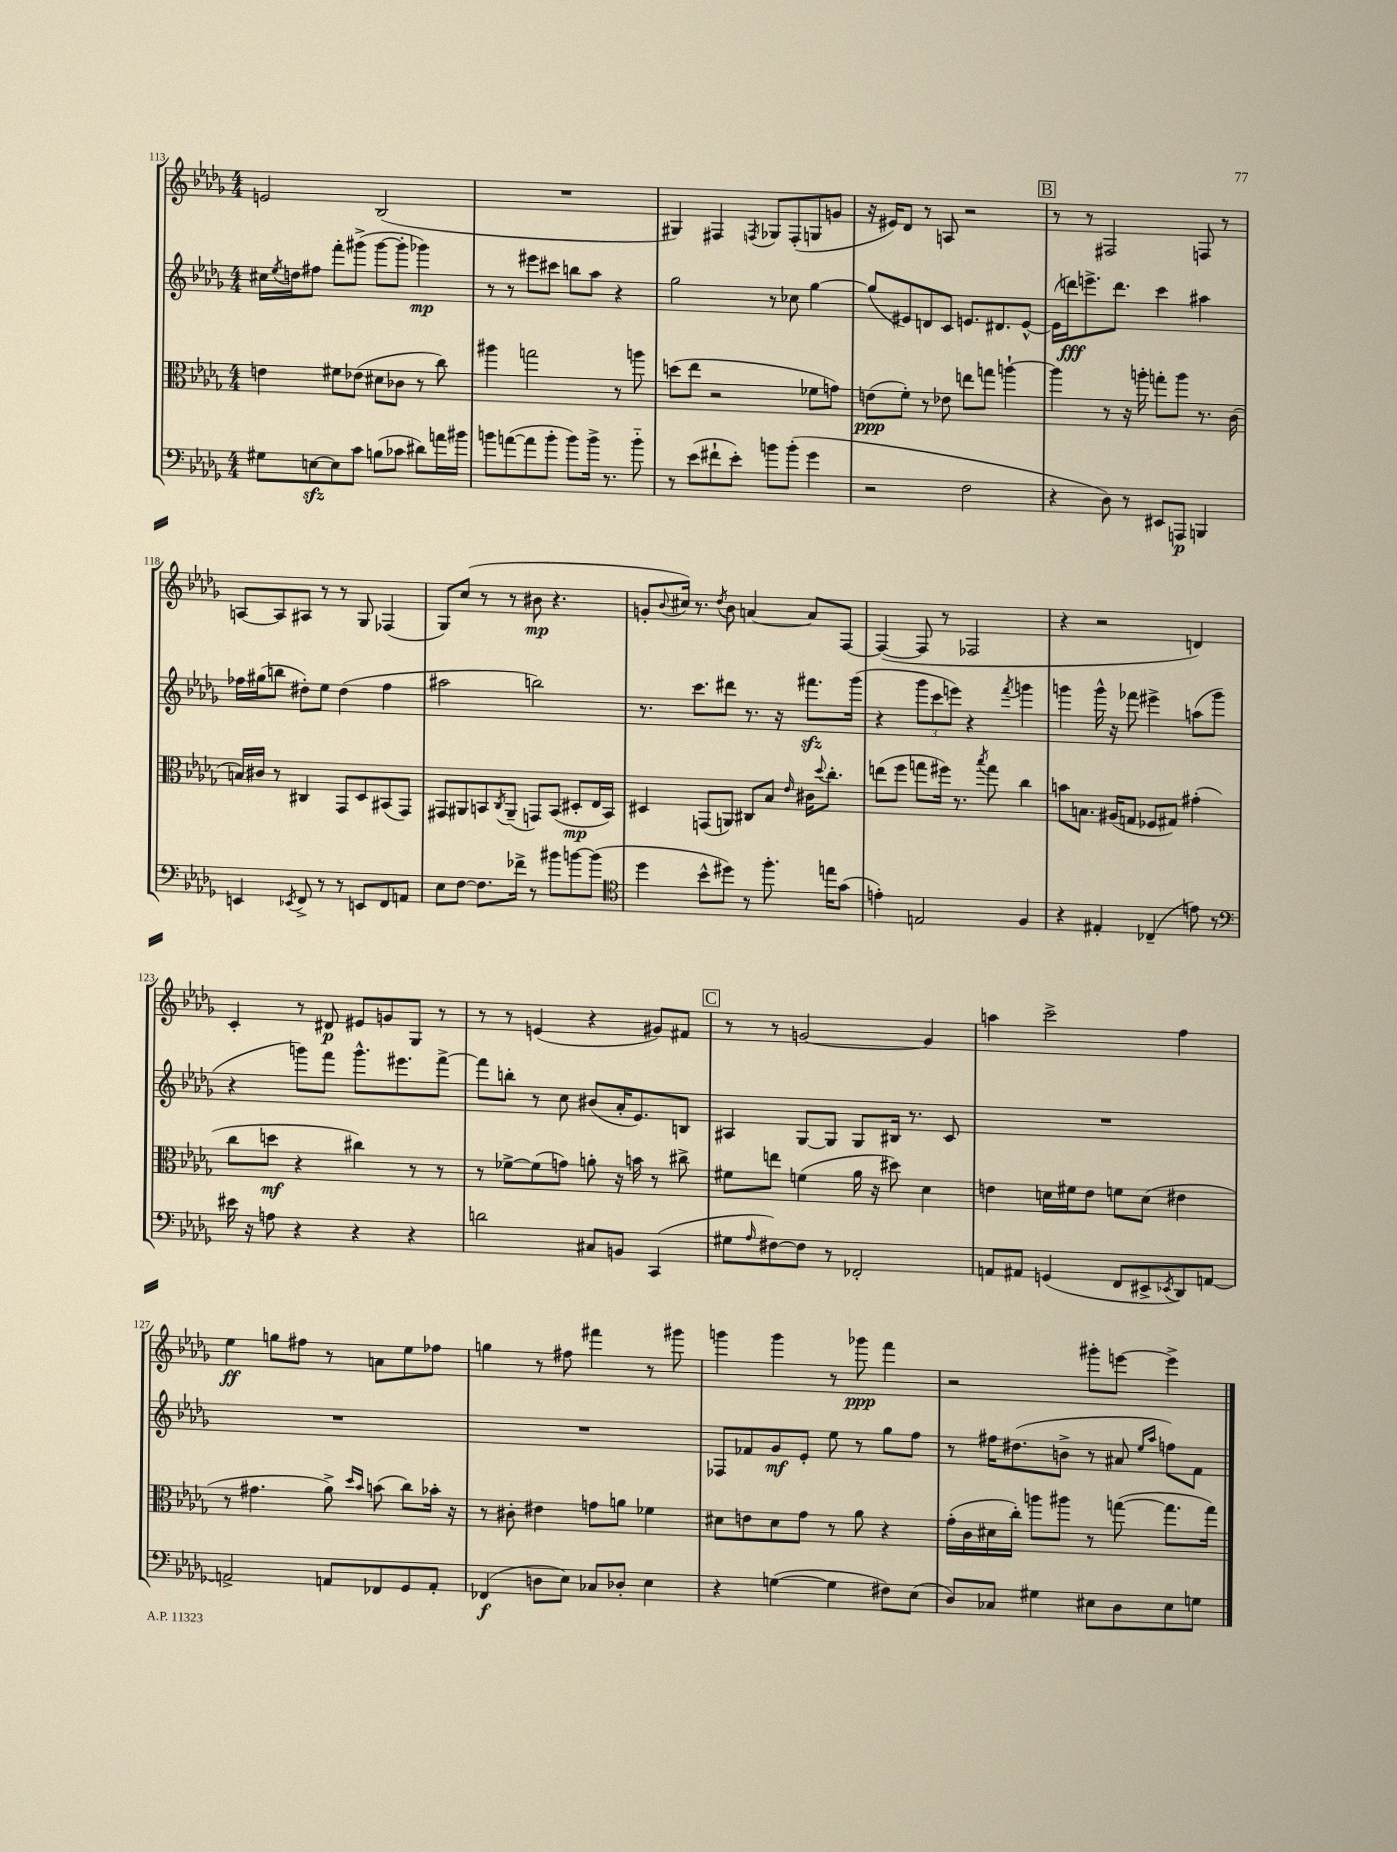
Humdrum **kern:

**kern	**dynam	**kern	**dynam	**kern	**dynam	**kern	**dynam
*part4	*part4	*part3	*part3	*part2	*part2	*part1	*part1
*staff4	*staff4	*staff3	*staff3	*staff2	*staff2	*staff1	*staff1
*clefF4	*	*clefC3	*	*clefG2	*	*clefG2	*
*k[b-e-a-d-g-]	*	*k[b-e-a-d-g-]	*	*k[b-e-a-d-g-]	*	*k[b-e-a-d-g-]	*
*M4/4	*	*M4/4	*	*M4/4	*	*M4/4	*
=113	=113	=113	=113	=113	=113	=113	=113
8G#X\L	.	4en\	.	16cc#X\LL	.	2en/	.
.	.	.	.	8qee-/	.	.	.
.	.	.	.	16ddn\J	.	.	.
[8Enzz\	.	.	.	8ff#X\J	.	.	.
8E\]	.	8f#X\L	.	8fff'\L	.	.	.
8c\J	.	(8e-X\J	.	(8ggg#X^\J	.	.	.
(8Bn\L	.	8d#X\L	.	[8ggg#\L	.	(2B-/	.
8c-X\J	.	8c-X\J	.	8ggg#'\J]	.	.	.
8d#X\L)	.	8r	.	4ggg-X\)	mp	.	.
16an\L	.	8cc\)	.	.	.	.	.
16b#X\JJ	.	.	.	.	.	.	.
=114	=114	=114	=114	=114	=114	=114	=114
8bn\L	.	4aa#X\	.	8r	.	1r	.
([8an\	.	.	.	8r	.	.	.
8a\]	.	2ggn\	.	8eee#X\L	.	.	.
8b'\J	.	.	.	8ccc#X\J	.	.	.
8b\L)	.	.	.	8bbn\L	.	.	.
16b^\Jk	.	.	.	8aa-\J	.	.	.
8.r	.	.	.	.	.	.	.
.	.	8r	.	4r	.	.	.
8b\	.	8aan\	.	.	.	.	.
=115	=115	=115	=115	=115	=115	=115	=115
8r	.	(8ddn\L	.	2gg-\	.	4G#X/)	.
(8e-\L	.	8ee-\J	.	.	.	.	.
8f#X`\	.	2r	.	.	.	4F#X/	.
8e-'\J)	.	.	.	.	.	.	.
.	.	.	.	.	.	8qFn/	.
8bn\L	.	.	.	8r	.	8G-X/L	.
(8b'\J	.	.	.	8cc-X\	.	(8F'/	.
4g-\	.	8f-X\L	.	[4gg-\	.	8Gn/	.
.	.	8gn\J)	.	.	.	8gn/J	.
=116	=116	=116	=116	=116	=116	=116	=116
2r	.	(8en\L	ppp	(8gg-/L]	.	16r	.
.	.	.	.	.	.	16e#X/KL)	.
.	.	8f'\J)	.	8e#X/)	.	8d-/J	.
.	.	8r	.	8dn/	.	8r	.
.	.	8e-X\	.	8c/J	.	8An/	.
2F\	.	8een\L	.	8.en/L	.	2r	.
.	.	8ggn\J	.	.	.	.	.
.	.	.	.	8.d#X/	.	.	.
.	.	[4aan`\	.	.	.	.	.
.	.	.	.	[8e^^/J	.	.	.
!!LO:REH:place=s1:t=B
=117	=117	=117	=117	=117	=117	=117	=117
4r	.	4aa\]	.	(16e\LL]	.	8r	.
.	.	.	.	16dddn\J)	fff	.	.
.	.	.	.	8.eeen^\	.	8r	.
8D-\)	.	8r	.	.	.	2F#X/	.
.	.	.	.	8.ddd\J	.	.	.
8r	.	16r	.	.	.	.	.
.	.	16aan'\	.	.	.	.	.
8EE#X/L	.	8ggn'\L	.	4ccc\	.	.	.
8AAAn/J	p	8aa\J	.	.	.	.	.
4BBBn/	.	8.r	.	4aa#X\	.	8Fn/	.
.	.	.	.	.	.	8r	.
.	.	(16c\	.	.	.	.	.
!!LO:LB:g=z
=118	=118	=118	=118	=118	=118	=118	=118
4EEn/	.	16Bn/LL)	.	16ff-X\LL	.	[8An/L	.
.	.	16c#X/JJ	.	(16gg#X\J	.	.	.
.	.	8r	.	8bbn\J	.	8A/]	.
8qEE-X/	.	.	.	.	.	.	.
8FF^/	.	4C#X/	.	8dd#X'\L)	.	8A#X/J	.
8r	.	.	.	8ee-\J	.	8r	.
8r	.	8GG-/L	.	(4dd#\	.	8r	.
8EEn/L	.	8D-/	.	.	.	8G-/	.
8FF/	.	(8BB#X/	.	4ff-\	.	(4F-X/	.
8AAn/J	.	8GG-/J)	.	.	.	.	.
=119	=119	=119	=119	=119	=119	=119	=119
8E-\L	.	8GG#X/L	.	2aa#X\	.	8G-/L)	.
[8F\J	.	8AA#X/	.	.	.	(8cc/J	.
8.F\L]	.	8BBn/	.	.	.	8r	.
.	.	8qC/	.	.	.	.	.
.	.	(8AA#~/J	.	.	.	8r	.
16f-X^\Jk	.	.	.	.	.	.	.
8r	.	8GGn/L)	.	2bbn\)	.	8b#X\	mp
8b#X\L	.	(8BB/J	.	.	.	4.r	.
[8bn\	.	8D#X'/L	mp	.	.	.	.
(8b\J]	.	16E-/L	.	.	.	.	.
.	.	16BB/JJ)	.	.	.	.	.
=120	=120	=120	=120	=120	=120	=120	=120
*clefC4	*	*	*	*	*	*	*
4dd-\	.	4D#X/	.	8.r	.	8gn'/L	.
.	.	.	.	.	.	8qqb-/	.
.	.	.	.	.	.	16cc#X/Jk)	.
.	.	.	.	8.ccc\L	.	8.r	.
8b-^^\L	.	(8GGn/L	.	.	.	.	.
.	.	.	.	.	.	8qdd-/	.
8dd#X\J)	.	8AAn/J)	.	8ddd#X\J	.	8b-\	.
8r	.	8C#X/L	.	8.r	.	[4an/	.
8.ff'\	.	8B-/J	.	.	.	.	.
.	.	.	.	16r	.	.	.
.	.	16qqe-/	.	.	.	.	.
.	.	16c#X\KL	.	8.fff#Xzz\L	.	8a/L]	.
.	.	8qqdd-/	.	.	.	.	.
16een\KL	.	8.cc'\J	.	.	.	.	.
(8g-\J	.	.	.	.	.	[8F/J	.
.	.	.	.	(16ggg-\Jk	.	.	.
=121	=121	=121	=121	=121	=121	=121	=121
4en'\)	.	(8een\L	.	4r	.	(4F/_	.
.	.	8ff\J	.	.	.	.	.
2En/	.	8ggn\L	.	12ggg-\L	.	8F/]	.
.	.	.	.	12ccc\	.	.	.
.	.	16ff#X\Jk)	.	.	.	8r	.
.	.	.	.	12eeen\J)	.	.	.
.	.	8.r	.	.	.	.	.
.	.	.	.	4r	.	2F-X/	.
.	.	8qbb-/	.	.	.	.	.
.	.	8gg\	.	.	.	.	.
.	.	.	.	8qfff/	.	.	.
4F/	.	4cc\	.	4gggn\	.	.	.
=122	=122	=122	=122	=122	=122	=122	=122
4r	.	8bn\L	.	4gggn\	.	4r	.
.	.	8.Bn\J	.	.	.	.	.
4E#X'/	.	.	.	16ggg^^\	.	2r	.
.	.	(16A#X/KL	.	16r	.	.	.
.	.	8Gn/J	.	8fff-X\	.	.	.
(4C-X~/	.	8F-X/L	.	4eee#X^\	.	.	.
.	.	8G#X/J)	.	.	.	.	.
8en\)	.	(4g#X'\	.	(8aan\L	.	4dn/)	.
8r	.	.	.	8ggg\J	.	.	.
!!LO:LB:g=z
=123	=123	=123	=123	=123	=123	=123	=123
*clefF4	*	*	*	*	*	*	*
16e#X\	.	8cc\L	.	4r	.	4c'/	.
16r	.	.	.	.	.	.	.
8An\	.	8ddn\J	mf	.	.	.	.
4r	.	4r	.	8gggn\L)	.	8r	.
.	.	.	.	8fff\J	.	8d#X/	p
4r	.	4cc#X\)	.	8.ggg^^\L	.	8e#X/L	.
.	.	.	.	.	.	8gn/	.
.	.	.	.	8.eee#X\	.	.	.
4r	.	8r	.	.	.	8G-/J	.
.	.	8r	.	[8fff^\J	.	8r	.
=124	=124	=124	=124	=124	=124	=124	=124
2dn\	.	8r	.	8fff\L]	.	8r	.
.	.	[8f-X^\L	.	8bbn'\J	.	8r	.
.	.	(8f-\]	.	8r	.	(4en/	.
.	.	8gn\J)	.	8cc\	.	.	.
8C#X/L	.	8an'\	.	(8b#X/L	.	4r	.
8BBn/J	.	16r	.	16a-'/K	.	.	.
.	.	16bn\	.	8.e-/)	.	.	.
(4CC/	.	8r	.	.	.	8g#X/L)	.
.	.	8cc#X^\	.	8Bn/J	.	8f#X/J	.
!!LO:REH:place=s1:t=C
=125	=125	=125	=125	=125	=125	=125	=125
8G#X\L	.	8f#X\L	.	4A#X/	.	8r	.
16qqA-/	.	.	.	.	.	.	.
[8F#X\)	.	8een\J	.	.	.	8r	.
8F#\J]	.	(4fn\	.	[8G-/L	.	[2gn/	.
8r	.	.	.	8G-/J]	.	.	.
2FF-X'/	.	16a-\	.	8G-/L	.	.	.
.	.	16r	.	.	.	.	.
.	.	8dd#X\)	.	16B#X/Jk	.	.	.
.	.	.	.	8.r	.	.	.
.	.	4d-\	.	.	.	4g/]	.
.	.	.	.	8c/	.	.	.
=126	=126	=126	=126	=126	=126	=126	=126
8AAn/L	.	4en\	.	1r	.	4aan\	.
8AA#X/J	.	.	.	.	.	.	.
(4GGn/	.	16dn\LL	.	.	.	2ccc^\	.
.	.	16f#X\J	.	.	.	.	.
.	.	8e\J	.	.	.	.	.
8FF/L	.	8fn\L	.	.	.	.	.
8EE#X^/	.	(8d\J	.	.	.	.	.
8qEE-X/	.	.	.	.	.	.	.
8DD-/)	.	4e#X\	.	.	.	4ff\	.
[8AAn/J	.	.	.	.	.	.	.
!!LO:LB:g=z
=127	=127	=127	=127	=127	=127	=127	=127
2AAn^/]	.	8r	.	1r	.	4ee-\	ff
.	.	4.g#X\	.	.	.	.	.
.	.	.	.	.	.	8ggn\L	.
.	.	.	.	.	.	8ff#X\J	.
8AAn/L	.	8a-^\)	.	.	.	8r	.
.	.	16qqdd-/LL	.	.	.	.	.
.	.	16qqb-/JJ	.	.	.	.	.
8FF-X/	.	(8bn\	.	.	.	8an\L	.
8GG-/	.	8cc\L)	.	.	.	8ee-\	.
8AA'/J	.	16b-X'\Jk	.	.	.	8ff-X\J	.
.	.	16r	.	.	.	.	.
=128	=128	=128	=128	=128	=128	=128	=128
(4FF-X/	f	8r	.	1r	.	4ggn\	.
.	.	8c#X'\	.	.	.	.	.
8Dn\L	.	4e#X\	.	.	.	8r	.
8E-\J)	.	.	.	.	.	8ff#X\	.
8C-X/L	.	8gn\L	.	.	.	4fff#X\	.
8D-X'/J	.	8an\J	.	.	.	.	.
4E-\	.	4f-X\	.	.	.	8r	.
.	.	.	.	.	.	8ggg#X\	.
=129	=129	=129	=129	=129	=129	=129	=129
4r	.	8d#X\L	.	8F-X/L	.	4gggn\	.
.	.	8en\	.	8f-X/	.	.	.
([4Gn\	.	8d#\	.	8g-/	mf	4ggg\	.
.	.	8g-\J	.	8e-'/J	.	.	.
4G\]	.	8r	.	8ee-\	.	8r	.
.	.	8a-\	.	8r	.	8ggg-X\	ppp
8F#X\L)	.	4r	.	8gg-\L	.	4fff\	.
(8E-\J	.	.	.	8ff\J	.	.	.
=130	=130	=130	=130	=130	=130	=130	=130
8D-/L)	.	(16g-'\LL	.	8r	.	2r	.
.	.	16c\	.	.	.	.	.
8C-X/J	.	16d#X\	.	16ff#X\KL	.	.	.
.	.	16cc'\JJ)	.	(8.dd#X\	.	.	.
4G#X\	.	8aan\L	.	.	.	.	.
.	.	8aa#X\J	.	8bn^\J	.	.	.
8E#X\L	.	8r	.	8r	.	8ggg#X'\L	.
8D-\	.	([8ggn\	.	8a#X/	.	[8eeen\J	.
.	.	.	.	16qqee-/LL	.	.	.
.	.	.	.	16qqaa-/JJ	.	.	.
8E#\	.	8.gg\L]	.	8ffn\L)	.	4eee^\]	.
8Gn\J	.	.	.	8f\J	.	.	.
.	.	16gg\Jk)	.	.	.	.	.
==	==	==	==	==	==	==	==
*-	*-	*-	*-	*-	*-	*-	*-
